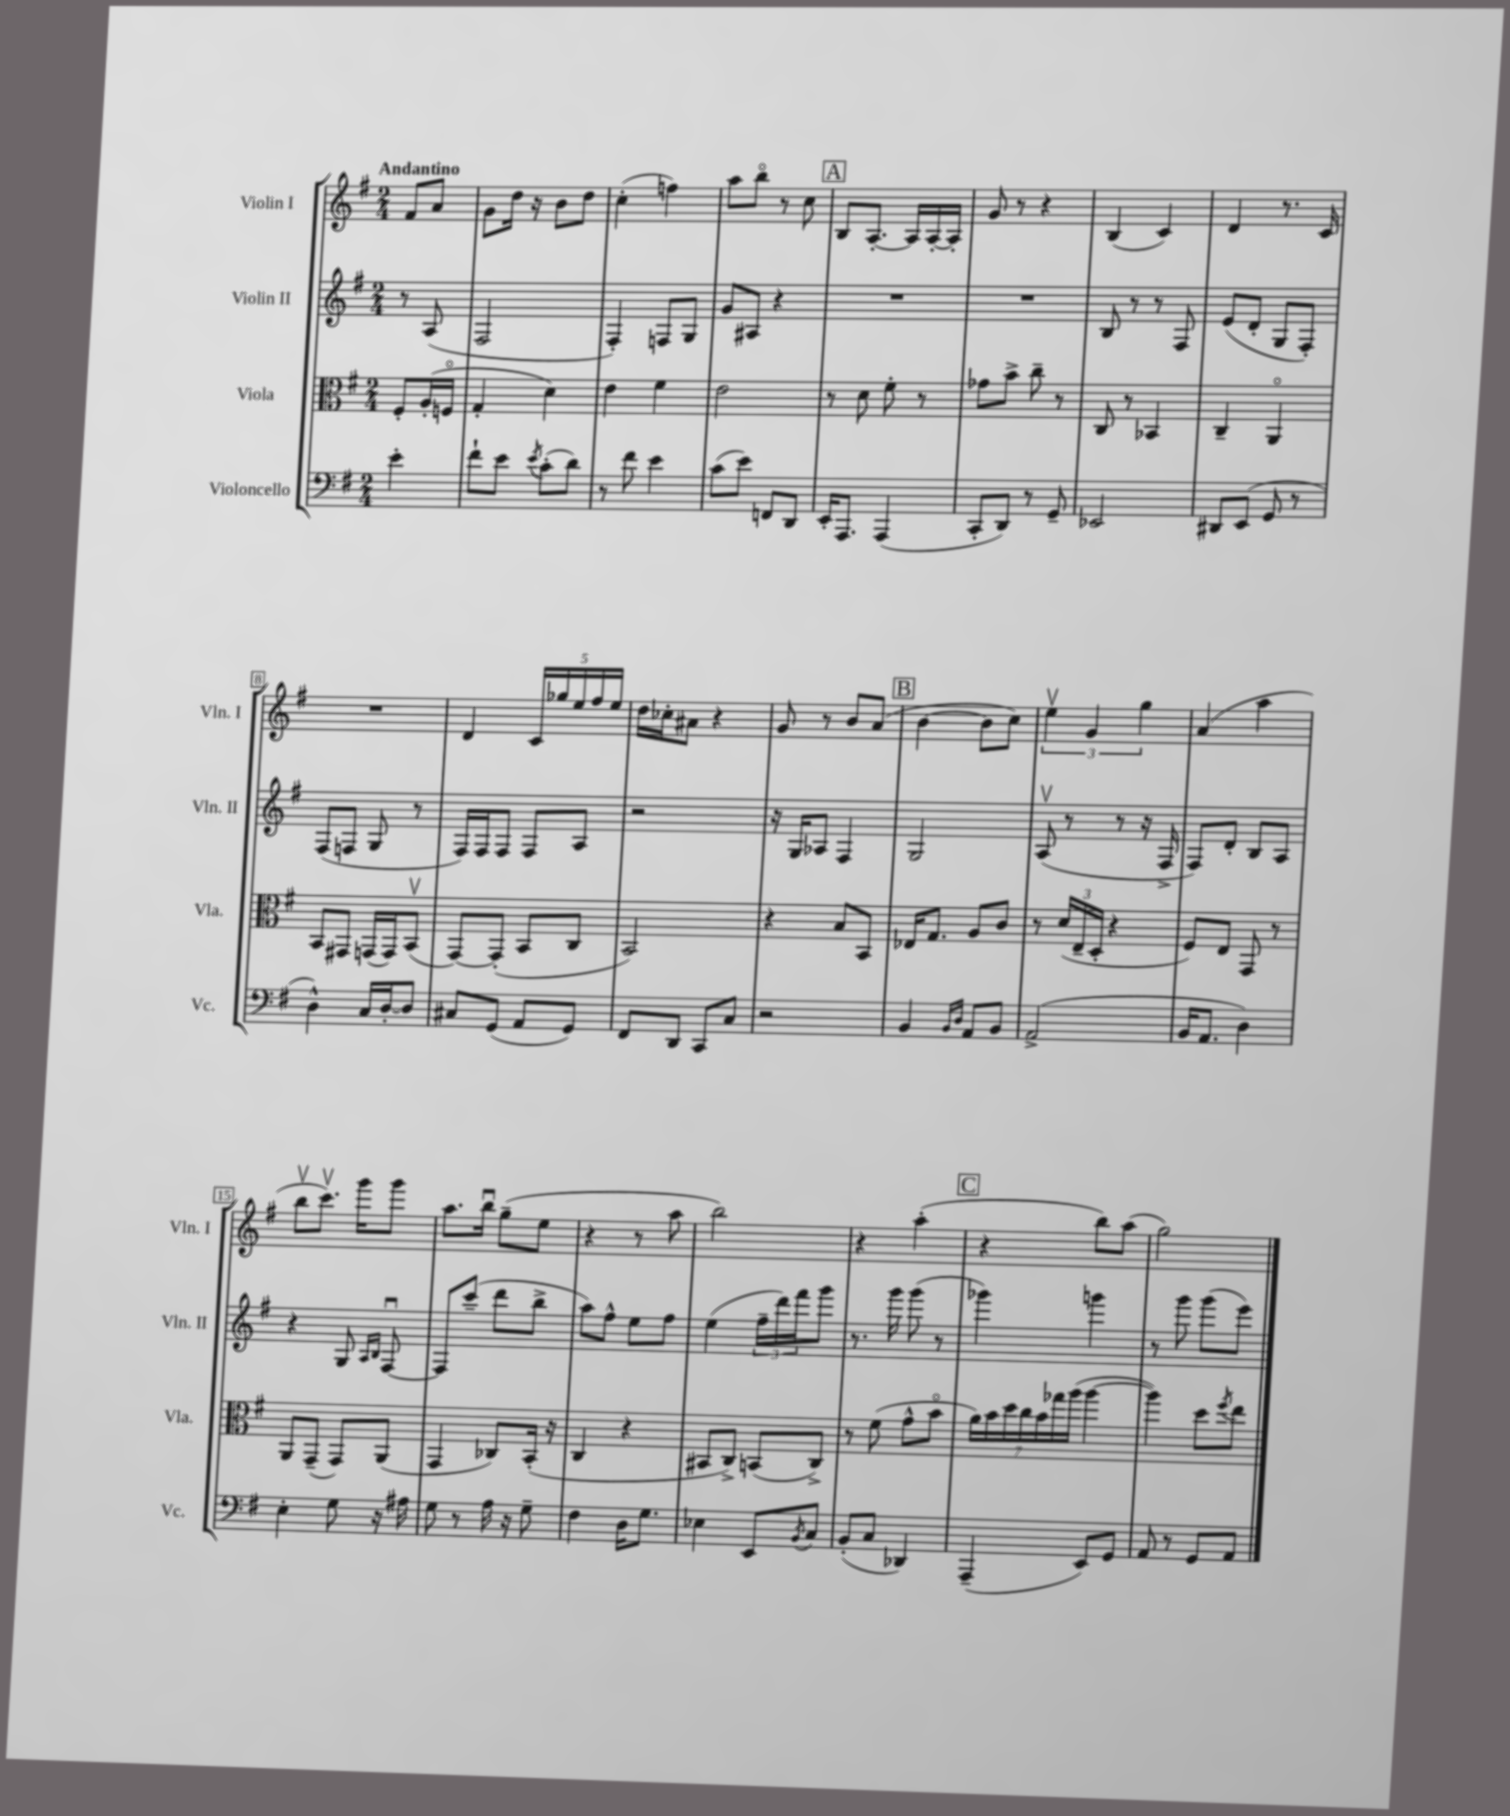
<<
\new StaffGroup <<
\new Staff = "s0" \with { instrumentName = "Violin I" shortInstrumentName = "Vln. I" } {
    \clef treble \key g \major \numericTimeSignature \time 2/4 \partial 4 \tempo "Andantino"
    fis'8 a'8 |
    g'8 d''16 r16 b'8 d''8 |
    c''4-.( f''4) |
    a''8 b''8\flageolet r8 c''8 |
    \mark \markup { \box "A" } b8 a8.~-. a16 a16~-. a16-. |
    g'8 r8 r4 |
    b4( c'4) |
    d'4 r8. c'16 |
    R2 |
    d'4 \tuplet 5/4 { c'16 ges''16 e''16 fis''16 e''16 } |
    d''16 ces''16-. ais'8 r4 |
    g'8 r8 b'8 a'8( |
    \mark \markup { \box "B" } b'4~ b'8 c''8) |
    \tuplet 3/2 { e''4\upbow g'4 g''4 } |
    a'4( a''4 |
    b''8\upbow c'''8.\upbow) g'''16 g'''8 |
    a''8. b''16\downbow g''8--( e''8 |
    r4 r8 a''8 |
    b''2) |
    r4 a''4-.( |
    \mark \markup { \box "C" } r4 b''8) a''8( |
    g''2) \bar "|." |
}
\new Staff = "s1" \with { instrumentName = "Violin II" shortInstrumentName = "Vln. II" } {
    \clef treble \key g \major \numericTimeSignature \time 2/4 \partial 4
    r8 a8( |
    fis2 |
    fis4-.) f8 g8 |
    g'8 ais8 r4 |
    \mark \markup { \box "A" } R2 |
    R2 |
    b8 r8 r8 fis8 |
    e'8( d'8-. g8 fis8-.) |
    fis8( f8 g8 r8 |
    fis16) fis16 fis8 fis8 a8 |
    r2 |
    r16 g16 aes8 fis4 |
    \mark \markup { \box "B" } g2 |
    a8\upbow( r8 r8 r16 fis16-> |
    fis8) d'8-. b8 a8 |
    r4 g8 \grace { a16 b16 } fis8~\downbow |
    fis8 c'''8--( d'''8 b''8-> |
    a''8) fis''8-^ e''8 fis''8 |
    e''4( \tuplet 3/2 { fis''16-- d'''16) fis'''16 } g'''8 |
    r8. g'''16 g'''8( r8 |
    \mark \markup { \box "C" } ges'''4) g'''4 |
    r8 g'''8 g'''8( e'''8) \bar "|." |
}
\new Staff = "s2" \with { instrumentName = "Viola" shortInstrumentName = "Vla." } {
    \clef alto \key g \major \numericTimeSignature \time 2/4 \partial 4
    fis8-. a16-.( f16\flageolet |
    g4-. d'4) |
    e'4 fis'4 |
    e'2 |
    \mark \markup { \box "A" } r8 d'8 fis'8-. r8 |
    ges'8 b'8-> c''8-- r8 |
    c8 r8 bes,4 |
    c4-- a,4\flageolet |
    b,8 gis,8 g,16( g,16) b,8\upbow( |
    g,8~) g,8-.( b,8 c8 |
    b,2) |
    r4 b8 b,8 |
    \mark \markup { \box "B" } ees16 g8. a8 c'8 |
    r8 \tuplet 3/2 { d'16( e16-- d16-. } r4 |
    fis8) e8 g,8 r8 |
    a,8 g,8--( g,8) a,8( |
    g,4 ces8) b,16-.( r16 |
    c4 r4 |
    bis,8 c8->) b,8( c8->) |
    r8 fis'8( g'8-^ b'8\flageolet |
    \mark \markup { \box "C" } \tuplet 7/4 { a'16) b'16 d''16 c''16 b'16 ges''16 a''16( } a''4~ |
    a''4) d''8 \acciaccatura { fis''8 } e''8 \bar "|." |
}
\new Staff = "s3" \with { instrumentName = "Violoncello" shortInstrumentName = "Vc." } {
    \clef bass \key g \major \numericTimeSignature \time 2/4 \partial 4
    e'4-. |
    fis'8-! e'8 \acciaccatura { e'8 } c'8-.( d'8) |
    r8 fis'8 e'4 |
    c'8( e'8) f,8 d,8 |
    \mark \markup { \box "A" } e,16-. a,,8. a,,4( |
    c,8-. d,8) r8 g,8-- |
    ees,2 |
    dis,8 e,8( g,8 r8 |
    d4-^) c16 d16~-. d8 |
    cis8 g,8( a,8 g,8) |
    fis,8 d,8 c,8 c8 |
    r2 |
    \mark \markup { \box "B" } b,4 \grace { b,16 d16 } a,8 b,8 |
    a,2->( |
    b,16 a,8. d4) |
    e4-. g8 r16 ais16 |
    g8 r8 a16 r16 g8-- |
    fis4 d16 g8. |
    ees4 e,8 \acciaccatura { b,8 } c8 |
    b,8-.( c8 des,4) |
    \mark \markup { \box "C" } a,,4--( e,8) g,8 |
    a,8 r8 g,8 a,8 \bar "|." |
}
>>
>>
\layout { \context { \Score \override BarNumber.stencil = #(make-stencil-boxer 0.1 0.3 ly:text-interface::print) } }
